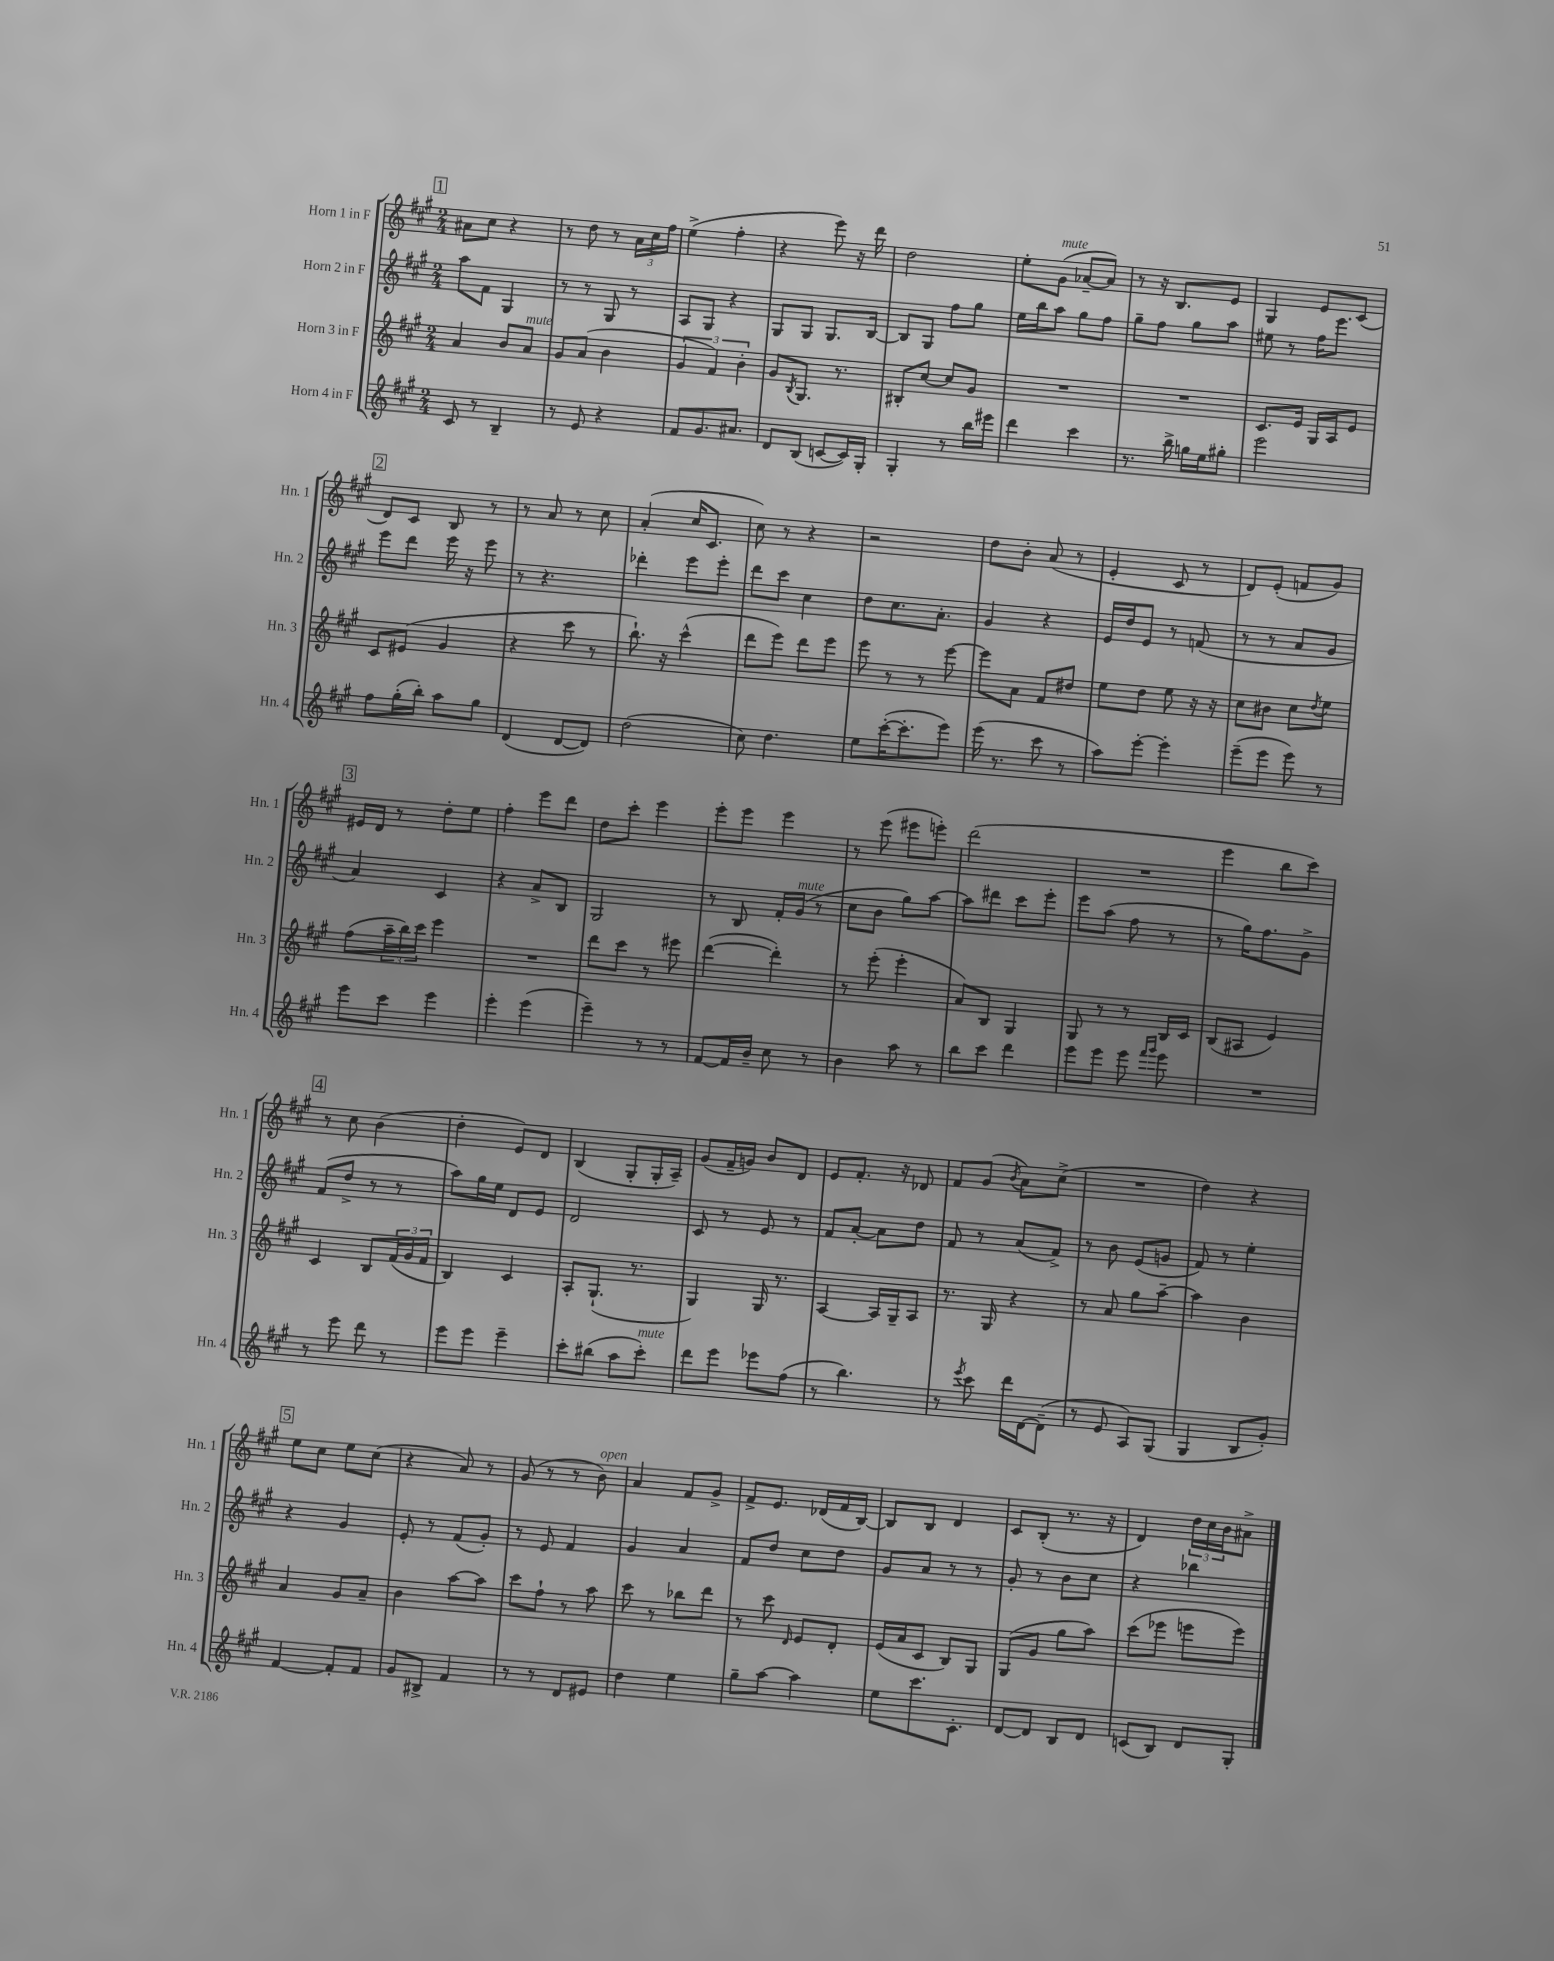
<<
\new StaffGroup <<
\new Staff = "s0" \with { instrumentName = "Horn 1 in F" shortInstrumentName = "Hn. 1" } {
    \clef treble \key a \major \numericTimeSignature \time 2/4
    \mark \markup { \box "1" } ais'8 cis''8 r4 |
    r8 d''8 r8 \tuplet 3/2 { a'16 cis''16 fis''16 } |
    e''4->( fis''4-. |
    r4 e'''8) r16 d'''16 |
    d''2 |
    e''8-. gis'8^\markup { \italic "mute" }( aes'8~-- aes'8) |
    r8 r16 b8. e'8 |
    gis4 e'8 cis'8( |
    \mark \markup { \box "2" } d'8) cis'8 b8 r8 |
    r8 a'8 r8 cis''8 |
    a'4-.( cis''16 cis'8. |
    cis''8) r8 r4 |
    r2 |
    d''8 b'8-. a'8( r8 |
    e'4-. cis'8 r8 |
    d'8) e'8-.( f'8 gis'8) |
    \mark \markup { \box "3" } eis'16 d'16 r8 d''8-. e''8 |
    fis''4-. e'''8 d'''8 |
    d''8 cis'''8-. e'''4 |
    e'''8-. e'''8 e'''4 |
    r8 e'''8( eis'''8 e'''8-.) |
    d'''2( |
    R2 |
    e'''4 b''8 cis'''8) |
    \mark \markup { \box "4" } r8 cis''8 b'4( |
    d''4-. e'8) d'8 |
    b4( gis8-. gis16-. a16--) |
    gis'8( fis'16-- g'16) b'8 d'8 |
    e'8 fis'8.-. r16 des'8 |
    fis'8 gis'8( \acciaccatura { b'8 } a'8) cis''8->( |
    R2 |
    d''4) r4 |
    \mark \markup { \box "5" } e''8 cis''8 e''8 cis''8( |
    r4 a'8) r8 |
    gis'8( r8 r8 b'8^\markup { \italic "open" }) |
    a'4 fis'8 gis'8-> |
    fis'8-> e'8. des'16( fis'16 b16~) |
    b8 b8 d'4 |
    cis'8 b8-.( r8. r16 |
    d'4) \tuplet 3/2 { d''16 cis''16 b'16 } ais'8-> \bar "|." |
}
\new Staff = "s1" \with { instrumentName = "Horn 2 in F" shortInstrumentName = "Hn. 2" } {
    \clef treble \key a \major \numericTimeSignature \time 2/4
    \mark \markup { \box "1" } a''8 fis'8 gis4 |
    r8 r8 gis8 r8 |
    a8 gis8 r4 |
    gis8 gis8 gis8. b16~ |
    b8 gis8 fis''8 gis''8 |
    e''16 b''16 a''8 gis''8 fis''8 |
    gis''8-- fis''8 gis''8 a''8 |
    eis''8 r8 fis''16 e'''8. |
    \mark \markup { \box "2" } e'''8 d'''8 e'''16 r16 e'''8 |
    r8 r4. |
    des'''4-. e'''8 e'''8-. |
    d'''8 cis'''8 cis''4 |
    d''8 cis''8. a'8.-. |
    gis'4 r4 |
    e'16 d''16 e'8 r8 f'8( |
    r8 r8 a'8 gis'8 |
    \mark \markup { \box "3" } a'4) cis'4 |
    r4 a'8-> b8 |
    gis2 |
    r8 b8 fis'16-. gis'16^\markup { \italic "mute" }( r8 |
    cis''8 b'8 gis''8) a''8~ |
    a''8 dis'''8 cis'''8 e'''8-. |
    e'''8 a''8( fis''8 r8 |
    r8 gis''16) fis''8. gis'8-> |
    \mark \markup { \box "4" } fis'8( d''8-> r8 r8 |
    a''8) gis''16 e''16 d'8 e'8 |
    d'2 |
    cis'8 r8 e'8 r8 |
    fis'8 a'8~-. a'8 d''8 |
    fis'8 r8 a'8( fis'8->) |
    r8 b'8 e'8( g'8 |
    fis'8) r8 e''4-. |
    \mark \markup { \box "5" } r4 gis'4 |
    e'8-. r8 fis'8( gis'8-.) |
    r8 e'8 fis'4 |
    gis'4 a'4 |
    fis'8 d''8 cis''8 d''8 |
    gis'8 a'8 r8 r8 |
    gis'8-. r8 b'8 cis''8 |
    r4 bes''4 \bar "|." |
}
\new Staff = "s2" \with { instrumentName = "Horn 3 in F" shortInstrumentName = "Hn. 3" } {
    \clef treble \key a \major \numericTimeSignature \time 2/4
    \mark \markup { \box "1" } a'4 b'8 a'8^\markup { \italic "mute" } |
    gis'8 a'8( b'4 |
    \tuplet 3/2 { gis'4 fis'4) b'4-. } |
    gis'8 \acciaccatura { b8 } gis8. r8. |
    bis8-. cis''8~ cis''8 gis'8 |
    R2 |
    R2 |
    cis'8. e'16 gis16 a16 e'8 |
    \mark \markup { \box "2" } cis'8 eis'8( gis'4 |
    r4 cis'''8 r8 |
    b''8.-!) r16 cis'''4-^( |
    d'''8 e'''8) d'''8 e'''8 |
    e'''8 r8 r8 e'''8~ |
    e'''8 a'8 fis'8 dis''8 |
    e''8 d''8 e''8 r16 r16 |
    cis''8 bis'8 cis''8 \acciaccatura { d''8 } e''8 |
    \mark \markup { \box "3" } fis''8( \tuplet 3/2 { a''16-- b''16) cis'''16 } e'''4 |
    R2 |
    d'''8 cis'''8 r8 eis'''8 |
    d'''4~( d'''4-.) |
    r8 e'''8-.( e'''4-. |
    a'8) b8 gis4 |
    gis8 r8 r8 b16 cis'16 |
    b8( ais8 e'4) |
    \mark \markup { \box "4" } cis'4 b8 \tuplet 3/2 { fis'16( gis'16 fis'16 } |
    b4) cis'4 |
    a8-. gis8.-!( r8. |
    gis4) gis16 r8. |
    a4~ a16 gis16-- a8 |
    r8. gis16 r4 |
    r8 a'8 gis''8 a''8~-- |
    a''4 b'4 |
    \mark \markup { \box "5" } a'4 gis'8 a'8-- |
    b'4 a''8~ a''8 |
    cis'''8 fis''8-! r8 a''8 |
    cis'''8 r8 bes''8 d'''8 |
    r8 cis'''8 \grace { d'16 } e'8 d'8-. |
    e'16( a'16 cis'8 b8) gis8 |
    gis8( gis'8 gis''8 a''8) |
    cis'''8( ees'''8 e'''8 e'''8) \bar "|." |
}
\new Staff = "s3" \with { instrumentName = "Horn 4 in F" shortInstrumentName = "Hn. 4" } {
    \clef treble \key a \major \numericTimeSignature \time 2/4
    \mark \markup { \box "1" } cis'8 r8 b4-- |
    r8 e'8 r4 |
    fis'8 gis'8. ais'8. |
    d'8 b8( c'8~ c'16) gis16-. |
    gis4-. r8 b''16 eis'''16 |
    d'''4 cis'''4 |
    r8. b''16-> g''16 e''16 gis''8-. |
    e'''2 |
    \mark \markup { \box "2" } fis''8 gis''16-.( b''16-.) a''8 gis''8 |
    d'4( d'8~ d'8) |
    d''2( |
    cis''8) d''4. |
    e''8 cis'''16~-.( cis'''8.-. e'''8) |
    e'''16( r8. cis'''8 r8 |
    a''8) e'''8~-. e'''4-. |
    e'''8--( e'''8 e'''8) r8 |
    \mark \markup { \box "3" } e'''8 cis'''8 e'''4 |
    e'''4-. e'''4( |
    e'''4--) r8 r8 |
    fis'8~ fis'16 b'16-- cis''8 r8 |
    b'4 a''8 r8 |
    b''8 cis'''8 d'''4 |
    e'''8 e'''8 e'''8 \grace { fis'''16 gis'''16 } e'''8 |
    R2 |
    \mark \markup { \box "4" } r8 e'''8 d'''8 r8 |
    e'''8 e'''8 e'''4-- |
    cis'''8-. bis''8( a''8 cis'''8-.^\markup { \italic "mute" }) |
    d'''8 e'''8 ees'''8 fis''8( |
    r8 b''4.) |
    r8 \acciaccatura { e'''8 } cis'''8 d'''16 d'16~ d'8--( |
    r8 e'8 a8) gis8( |
    gis4 b8 gis'8-.) |
    \mark \markup { \box "5" } fis'4~ fis'8-. fis'8 |
    gis'8 bis8-> fis'4 |
    r8 r8 d'8 eis'8 |
    d''4 e''4 |
    gis''8-- a''8~ a''4 |
    e''8 cis'''8. cis'8.-. |
    d'8~ d'8 b8 d'8 |
    c'8( b8) d'8 gis8-. \bar "|." |
}
>>
>>
\layout { \context { \Score \remove "Bar_number_engraver" } }
